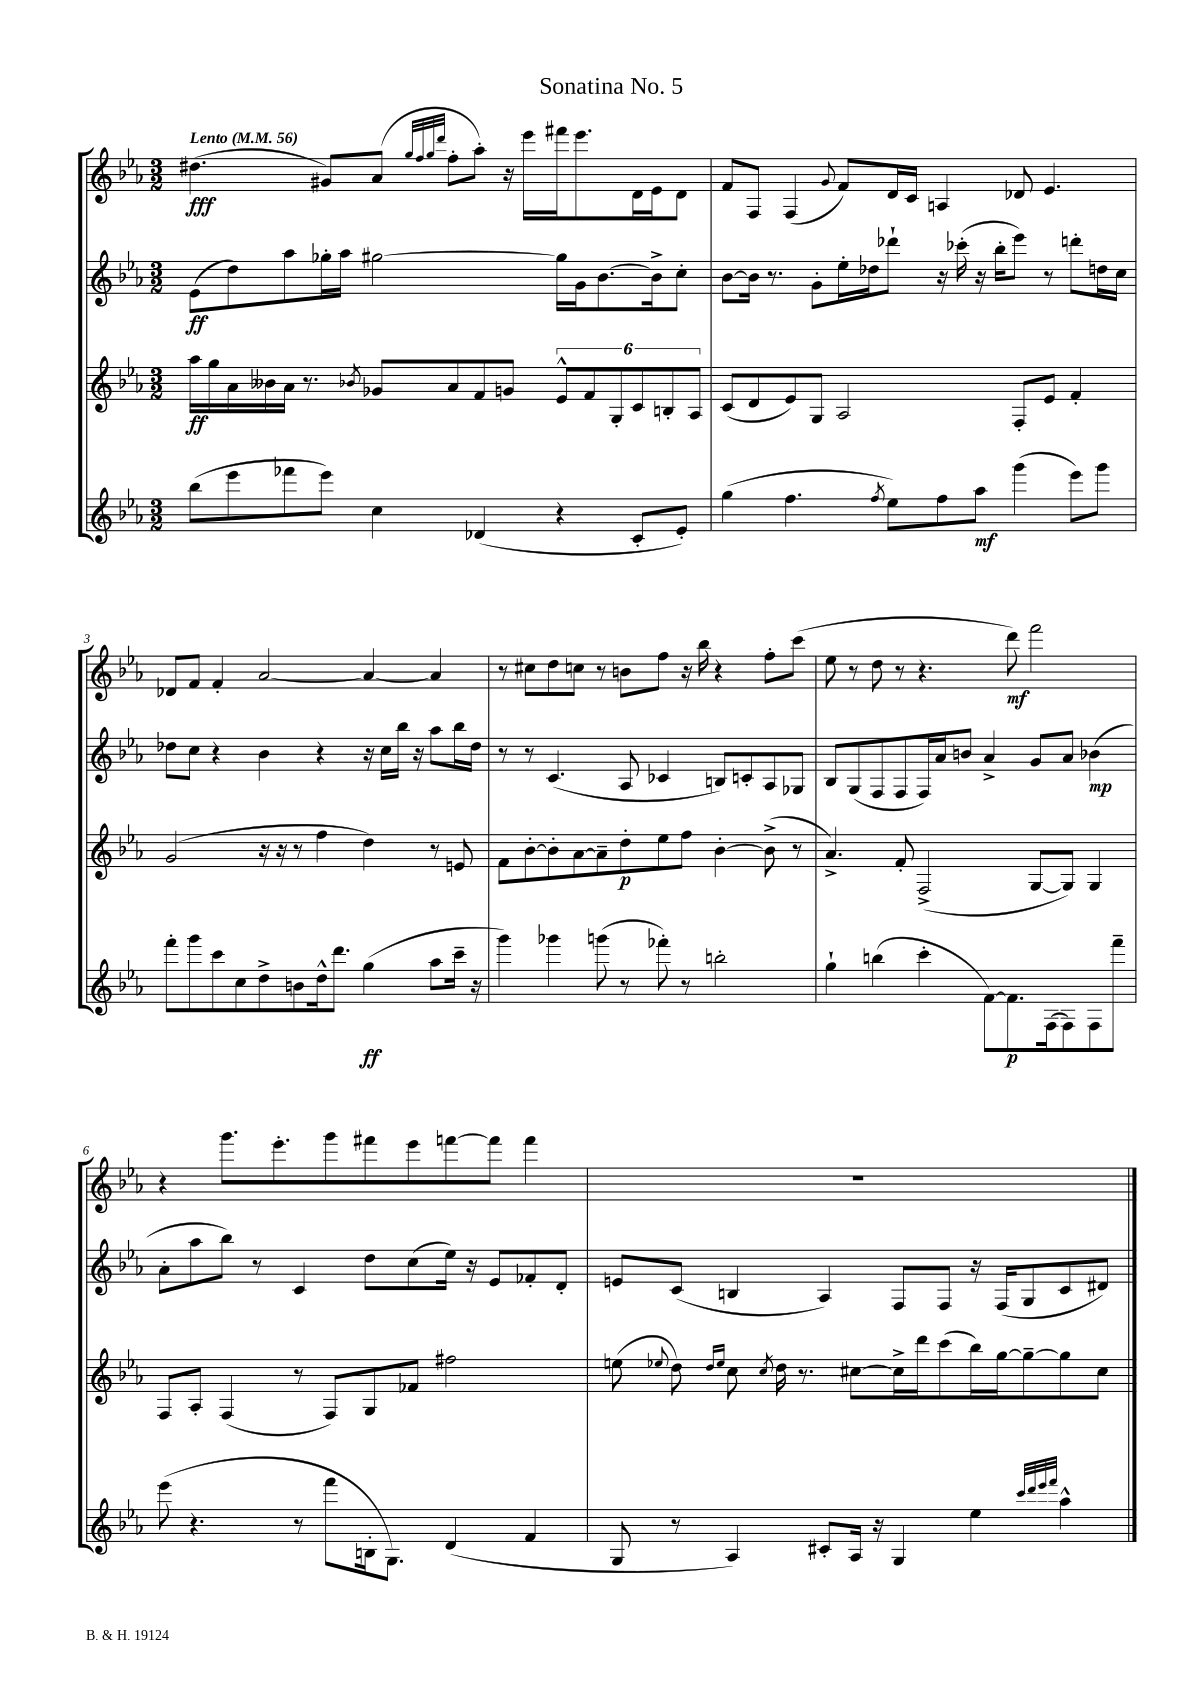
\header { title = "Sonatina No. 5" }
<<
\new StaffGroup <<
\new Staff = "s0" {
    \clef treble \key ees \major \numericTimeSignature \time 3/2 \tempo "Lento" 4 = 56
    \autoBeamOff dis''4.\fff( gis'8[) aes'8]( \grace { g''32[ f''32 g''32 d'''32] } f''8[-. aes''8]-.) r16 ees'''16[ fis'''16 ees'''8. d'16 ees'16 d'8] |
    f'8[ f8] f4( \appoggiatura { g'8 } f'8[) d'16 c'16] a4 des'8 ees'4. |
    des'8[ f'8] f'4-. aes'2~ aes'4~ aes'4 |
    r8 cis''8[ d''8 c''8] r8 b'8[ f''8] r16 bes''16 r4 f''8[-. c'''8]( |
    ees''8 r8 d''8 r8 r4. d'''8\mf) f'''2 |
    r4 g'''8.[ ees'''8.-. g'''8 fis'''8 ees'''8 f'''8~ f'''8] f'''4 |
    R1. \bar "|." |
}
\new Staff = "s1" {
    \clef treble \key ees \major \numericTimeSignature \time 3/2
    \autoBeamOff ees'8[\ff( d''8) aes''8 ges''16-. aes''16] gis''2~ gis''16[ g'16 bes'8.~ bes'16-> c''8]-. |
    bes'8[~ bes'16] r8. g'8[-. ees''16-. des''16 des'''8]-! r16 ces'''16-.( r16 bes''16[-. ees'''8]) r8 d'''8[-. d''16 c''16] |
    des''8[ c''8] r4 bes'4 r4 r16 c''16[ bes''16] r16 aes''8[ bes''16 des''16] |
    r8 r8 c'4.( aes8 ces'4 b8[) c'8-. aes8 ges8] |
    bes8[ g8( f8 f8 f16) aes'16 b'8] aes'4-> g'8[ aes'8] bes'4\mp( |
    aes'8[-. aes''8 bes''8]) r8 c'4 d''8[ c''8( ees''16]) r16 ees'8[ fes'8-. d'8]-. |
    e'8[ c'8]( b4 aes4) f8[ f8] r16 f16[( g8 c'8 dis'8]) \bar "|." |
}
\new Staff = "s2" {
    \clef treble \key ees \major \numericTimeSignature \time 3/2
    \autoBeamOff aes''16[\ff g''16 aes'16 beses'16 aes'16] r8. \acciaccatura { bes'8 } ges'8[ aes'8 f'8 g'8] \tuplet 6/4 { ees'8[-^ f'8 g8-. c'8 b8-. aes8] } |
    c'8[( d'8 ees'8) g8] aes2 f8[-. ees'8] f'4-. |
    g'2( r16 r16 r8 f''4 d''4) r8 e'8 |
    f'8[ bes'8~-. bes'8-. aes'8~ aes'8-- d''8-.\p ees''8 f''8] bes'4~-. bes'8->( r8 |
    aes'4.->) f'8-. f2->( g8[~ g8]) g4 |
    f8[ aes8]-. f4( r8 f8[) g8 fes'8] fis''2 |
    e''8( \appoggiatura { ees''8 } d''8) \grace { d''16[ ees''16] } c''8 \acciaccatura { c''8 } d''16 r8. cis''8[~ cis''16-> d'''16 c'''8( bes''16) g''16~ g''8~-- g''8 cis''8] \bar "|." |
}
\new Staff = "s3" {
    \clef treble \key ees \major \numericTimeSignature \time 3/2
    \autoBeamOff bes''8[( ees'''8 fes'''8 ees'''8]) c''4 des'4( r4 c'8[-. ees'8]-.) |
    g''4( f''4. \acciaccatura { f''8 } ees''8[) f''8 aes''8]\mf g'''4( ees'''8[) g'''8] |
    f'''8[-. g'''8 c'''8 c''8 d''8-> b'8 d''16-^ d'''8.] g''4\ff( aes''8[ c'''16]-- r16 |
    g'''4) ges'''4 g'''8( r8 fes'''8-.) r8 b''2-. |
    g''4-! b''4( c'''4-. f'8[~) f'8.\p f16( f8) f8 f'''8]-- |
    ees'''8( r4. r8 f'''8[ b16-. g8.]) d'4( f'4 |
    g8 r8 aes4) cis'8[-. aes16] r16 g4 ees''4 \grace { c'''32[ d'''32 ees'''32 f'''32] } aes''4-^ \bar "|." |
}
>>
>>
